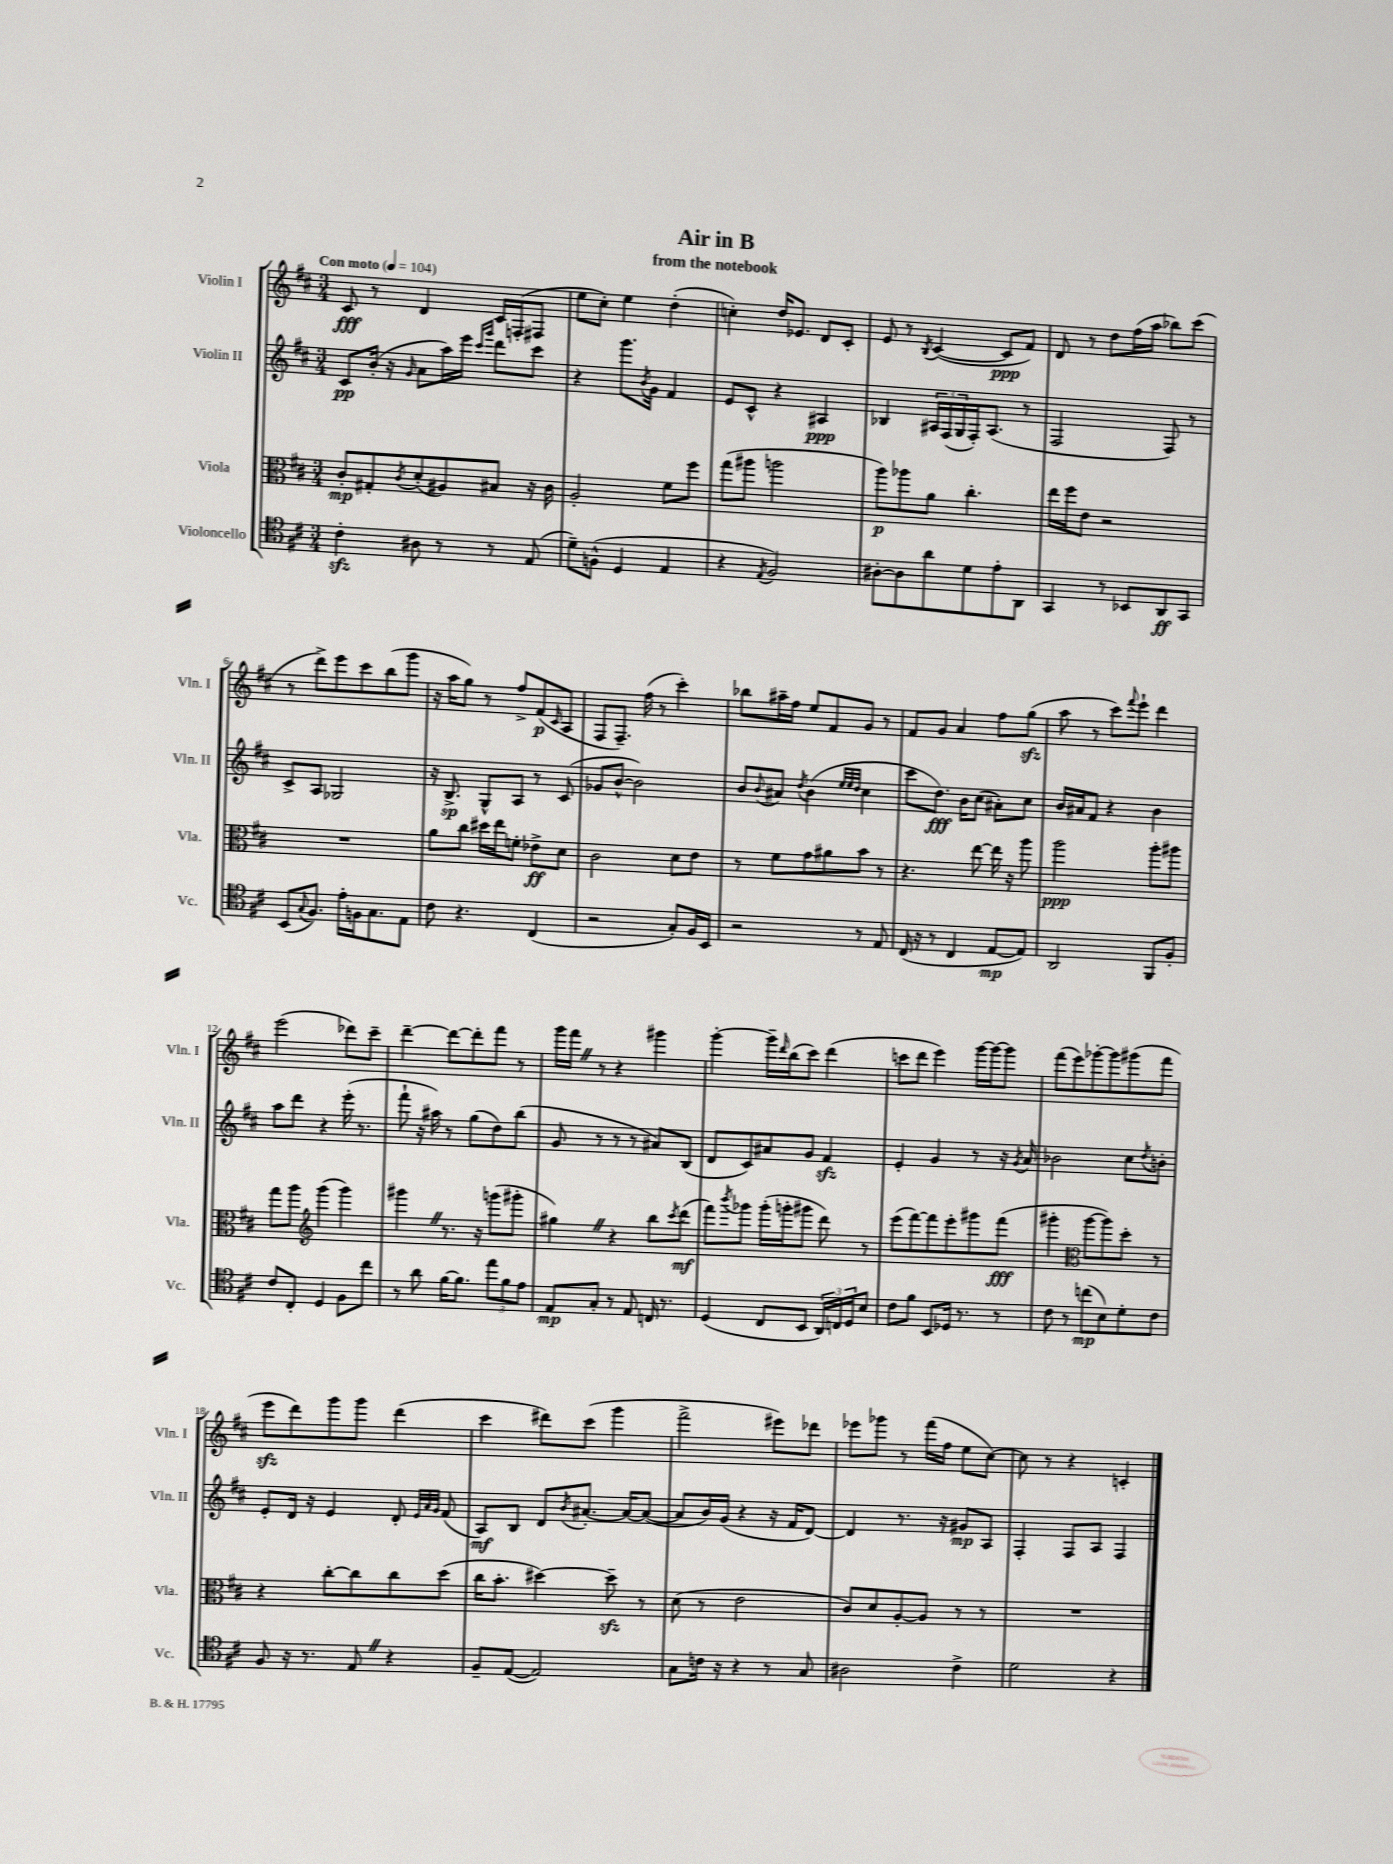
\header { title = "Air in B" subtitle = "from the notebook" }
<<
\new StaffGroup <<
\new Staff = "s0" \with { instrumentName = "Violin I" shortInstrumentName = "Vln. I" } {
    \clef treble \key d \major \numericTimeSignature \time 3/4 \tempo "Con moto" 4 = 104
    cis'8\fff r8 d'4 cis'16 f16-.( fis8 |
    e''8 cis''8-.) e''4 d''4-.( |
    c''4-.) d''16 ees'8. d'8 cis'8-. |
    e'8 r8 \acciaccatura { b8 } cis'4~( cis'8\ppp fis'8) |
    d'8 r8 d''8 fis''16( a''16 bes''8) cis'''8( |
    r8 d'''8->) e'''8 cis'''8 b''8( g'''8 |
    r16 a''16 g''8) r8 fis''8-> fis'8\p( \grace { cis'16 } a8 |
    fis8 fis8.--) fis''16( r8 cis'''4-.) |
    bes''8 ais''16-- fis''16 e''8 fis'8 g'8 r8 |
    fis'8 g'8 a'4 fis''8 g''8\sfz( |
    a''8 r8 cis'''8) \appoggiatura { fis'''8 } e'''8-! d'''4 |
    e'''2( des'''8) cis'''8-- |
    d'''4~-- d'''8~ d'''8-. fis'''8 r8 |
    g'''16 fis'''16 \once \override BreathingSign.text = \markup { \musicglyph "scripts.caesura.straight" } \breathe r8 r4 gis'''4 |
    g'''4~-. g'''16-- \grace { d'''16 } b''16( cis'''8) d'''4( |
    c'''8 d'''8 e'''4) g'''16~ g'''16~ g'''8 |
    fis'''8( e'''8) ges'''8~-. ges'''8 gis'''8( fis'''8 |
    e'''8\sfz d'''8) g'''8 g'''8 d'''4( |
    cis'''4 dis'''8) cis'''8( g'''4 |
    fis'''2-> eis'''8) des'''8 |
    ees'''8 ges'''8 r8 fis'''16( fis''16 e''8 cis''8~) |
    cis''8 r8 r4 c'4-. \bar "|." |
}
\new Staff = "s1" \with { instrumentName = "Violin II" shortInstrumentName = "Vln. II" } {
    \clef treble \key d \major \numericTimeSignature \time 3/4
    cis'8\pp b'16-.( r16 \grace { g'16 } a'8 a''16) e'''16 \grace { cis'''16 g'''16 } d'''8 cis'''8 |
    r4 g'''8. \acciaccatura { b'8 } g'16 fis'4 |
    e'8 cis'8-^ r4 ais4\ppp |
    bes4 \tuplet 3/2 { ais16 fis16( g16 } fis16-.) ais8.( r8 |
    fis2 fis8) r8 |
    cis'8-> a8 ges2 |
    r16 b8.->\sp g8-^ a8 r8 cis'8( |
    ges'8 b'8~-^ b'2) |
    b'8 \appoggiatura { b'8 } ais'8 \acciaccatura { d''8 } b'4( \grace { e''32 e''32 d''32 } cis''4 |
    cis'''8 d''8.\fff) b'16 cis''8( ais'8-.) cis''8 |
    b'16 ais'16 fis'8 r4 b'4 |
    a''8 d'''8 r4 e'''16-.( r8. |
    fis'''8-! r16 ais''16) r8 g''8( d''8) b''8( |
    g'8 r8 r8 r8 ais'8) b8( |
    d'8 cis'8) ais'8 g'8 fis'4\sfz |
    e'4-. g'4 r8 r16 \acciaccatura { g'8 } a'16 |
    bes'2 cis''8 \acciaccatura { d''8 } b'8-. |
    e'8-. d'16 r16 e'4 d'8-. \grace { e'32 a'32 g'32 } fis'8( |
    a8\mf) b8 d'8 \acciaccatura { b'8 } ais'8.~-. ais'16~ ais'8~( |
    ais'8 b'16) g'16( r4 r16 fis'16 d'8~) |
    d'4 r8. r16 gis'8\mp a8 |
    fis4-. fis8 a8 fis4 \bar "|." |
}
\new Staff = "s2" \with { instrumentName = "Viola" shortInstrumentName = "Vla." } {
    \clef alto \key d \major \numericTimeSignature \time 3/4
    cis'8-.\mp gis8-. \acciaccatura { cis'8 } d'8-.( ais8) bis8 r16 cis'16 |
    a2-. fis'8 fis''8 |
    g''8( ais''8 a''2 |
    a''8\p) aes''8 a'8 cis''4.-. |
    e''16 fis''16 e'8 r2 |
    R2. |
    a'8 cis''8 dis''16 e''16 f'8-. ees'8->\ff d'8 |
    cis'2 d'8 e'8 |
    r8 fis'8 g'8 ais'8 b'8 r8 |
    r4. e''8~ e''16 r16 a''8 |
    a''2\ppp a''8-. ais''8 |
    g''8 a''8 \clef treble g'''4( g'''4) |
    gis'''4 \once \override BreathingSign.text = \markup { \musicglyph "scripts.caesura.straight" } \breathe r8. r16 g'''8( gis'''8-. |
    gis''4) \once \override BreathingSign.text = \markup { \musicglyph "scripts.caesura.straight" } \breathe r4 b''8 \acciaccatura { cis'''8 } d'''8\mf( |
    fis'''8) \acciaccatura { b'''8 } ges'''8 ges'''16-.( g'''16-. gis'''8 d'''8) r8 |
    e'''8( fis'''8~) fis'''8 e'''8-. gis'''8 fis'''8\fff( |
    gis'''4-. \clef alto a''8~ a''8) d''8-. r8 |
    r4 cis''8~-. cis''8 cis''8 d''8( |
    cis''16 b'8.-. dis''4~) dis''8--\sfz r8 |
    d'8( r8 e'2 |
    cis'8) d'8 a8~-. a8 r8 r8 |
    R2. \bar "|." |
}
\new Staff = "s3" \with { instrumentName = "Violoncello" shortInstrumentName = "Vc." } {
    \clef tenor \key d \major \numericTimeSignature \time 3/4
    cis'4-.\sfz ais8 r8 r8 e8( |
    d'8--) f8-^( d4 e4 |
    r4 \acciaccatura { e8 } fis2) |
    ais8~-. ais8 a'8 d'8 e'8-. a,8 |
    g,4 r8 bes,8 a,8\ff g,8 |
    b,8( \appoggiatura { g8 } fis8.) e'16-. f16 g8. e8 |
    cis'8 r4. cis4( |
    r2 g8-.) fis16 b,16 |
    r2 r8 e8 |
    cis16( r16 r8 cis4 e8~\mp e8) |
    a,2 fis,8 fis8-. |
    cis'8 cis8-. d4 fis8 cis''8 |
    r8 a'8 fis'16~ fis'8. \tuplet 3/2 { e''8 fis'8 e'8 } |
    e8\mp g8-. r8 e8 c16 r8. |
    d4( cis8 b,8 \tuplet 3/2 { a,16) c16 d16 } b8 |
    cis'8 fis'8 b,8 des16 r8. r8 |
    cis'8 r8 c''8\mp( b8) d'8-. cis'8 |
    fis8 r16 r8. e8 \once \override BreathingSign.text = \markup { \musicglyph "scripts.caesura.straight" } \breathe r4 |
    fis8-- e8~( e2) |
    g8 c'16 r16 r4 r8 g8 |
    ais2 cis'4-> |
    d'2 r4 \bar "|." |
}
>>
>>
